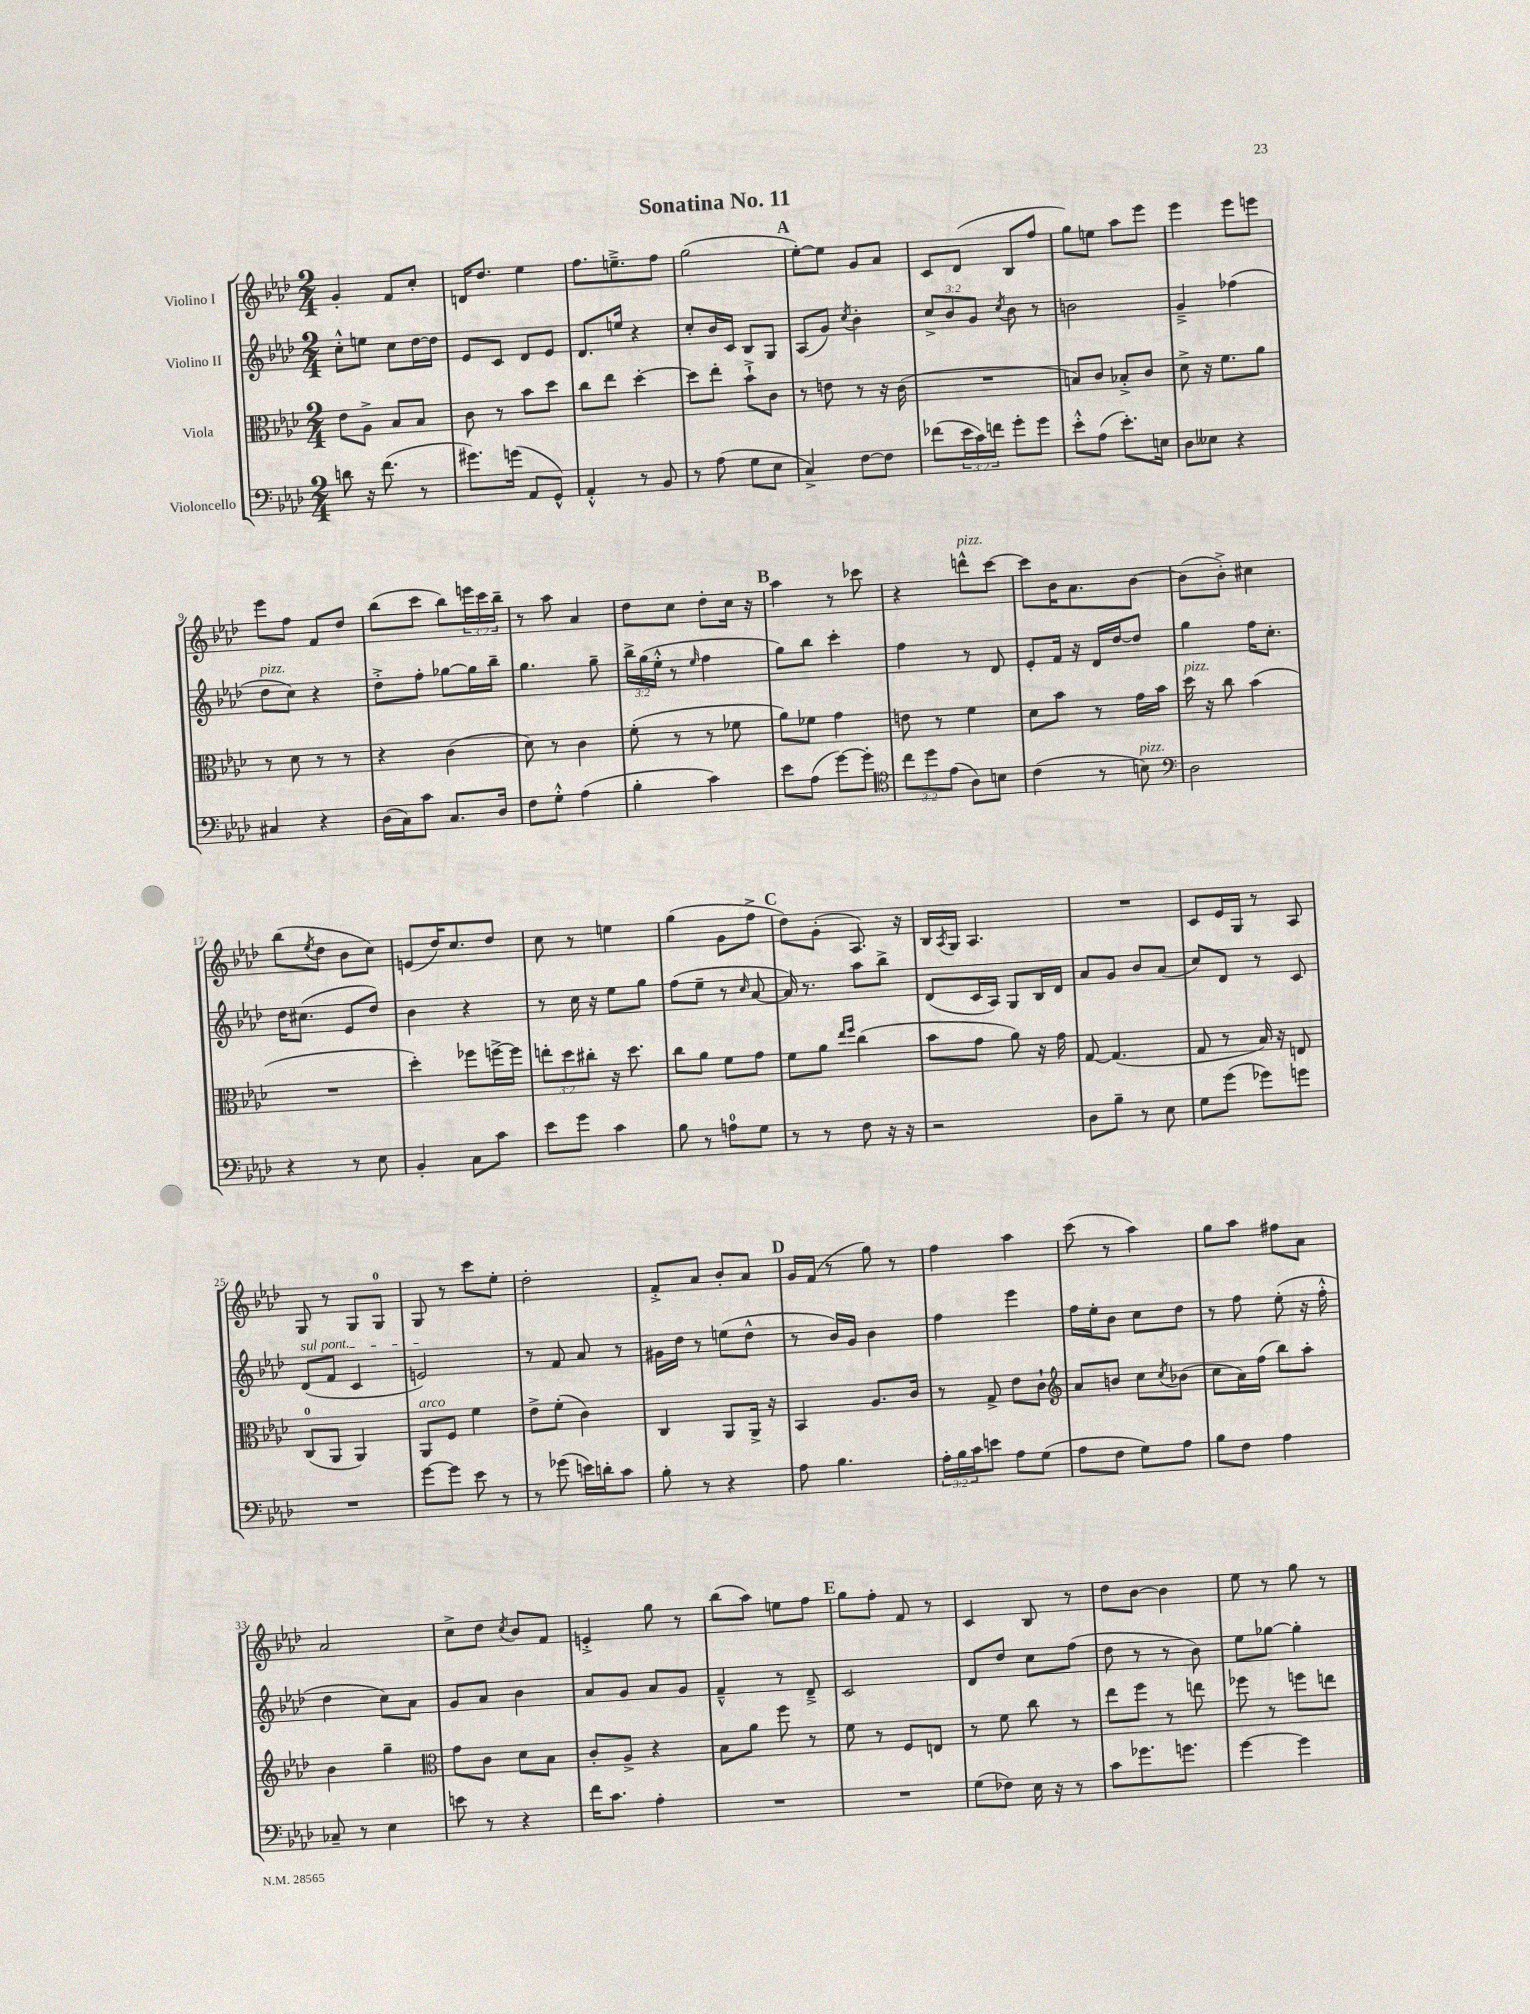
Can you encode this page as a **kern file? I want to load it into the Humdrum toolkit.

**kern	**kern	**kern	**kern
*part4	*part3	*part2	*part1
*staff4	*staff3	*staff2	*staff1
*I"Violoncello	*I"Viola	*I"Violino II	*I"Violino I
*clefF4	*clefC3	*clefG2	*clefG2
*k[b-e-a-d-]	*k[b-e-a-d-]	*k[b-e-a-d-]	*k[b-e-a-d-]
*M2/4	*M2/4	*M2/4	*M2/4
=1	=1	=1	=1
8dn\	8e-\L	8cc'^^\L	4g'/
16r	8A-^\J	8een\J	.
(8.f\	.	.	.
.	8B-/L	8cc\L	8f/L
8r	8B-/J	[16dd-\L	8cc'/J
.	.	16dd-\JJ]	.
=2	=2	=2	=2
8.g#X\L)	8c\	8e-/L	16dn/KL
.	.	.	8.dd-/J
.	8r	8c/J	.
(16gn\Jk	.	.	.
8AA-/L	8b-\L	8d-/L	4ee-\
8GG^^/J)	8dd-\J	8e-/J	.
=3	=3	=3	=3
4AA-'^^/	8cc\L	8.d-/L	8.ff\L
.	8ee-\J	.	.
.	.	16een/Jk	8.een~^\
8r	[4dd-'\	4r	.
8BB-/	.	.	8ff\J
=4	=4	=4	=4
8r	8dd-\L]	8cc'/L	(2gg\
(8A-\	8ee-'\J	16b-/L	.
.	.	16c/JJ	.
8G\L	8b-`^\L	8B-/L	.
8E-\J	8c\J	8G/J	.
!!LO:REH:place=s1:t=A
=5	=5	=5	=5
4C^/)	8r	(8A-/L	[8ee-'\L)
.	8en\	8g/J)	8ee-\J]
.	.	8qcc/	.
[8F\L	8r	4b-'\	8g/L
8F\J]	16r	.	8a-/J
.	(16c\	.	.
=6	=6	=6	=6
(8f-X\L	2r	12cc^/L	8c/L
.	.	12b-/	.
24e-\L	.	.	(8d-/J
24c\)	.	12g/J	.
24fn\JJ	.	.	.
.	.	8qcc/	.
8g'\L	.	8b-\	8B-/L
8g\J	.	8r	8ff/J
=7	=7	=7	=7
8e-'^^\L	8Bn/L)	2bn\	8gg\L)
(8A-\J	8c/J	.	8een\J
8.e-'\L)	8B-X'^/L	.	8aa-\L
.	8c/J	.	8eee-\J
16En\Jk	.	.	.
=8	=8	=8	=8
8D-\L	8d-^\	4g~^/	4eee-\
8E--X\J	16r	.	.
.	8.f\L	.	.
4r	.	(4ff-X\	8eee-\L
.	8a-\J	.	8eeen\J
!!LO:LB:g=z
=9	=9	=9	=9
!	!	!LO:TX:a:i:t=pizz.	!
4C#X/	8r	8dd-\L	8eee-\L
.	8d-\	8cc\J)	8ff\J
4r	8r	4r	8f/L
.	8r	.	8dd-/J
=10	=10	=10	=10
(16D-\LL	4r	8dd-'^\L	(8bb-\L
16C\J)	.	.	.
8c\J	.	8ff'\J	8ccc\J
8.C/L	(4c\	[8gg-X\L	8bb-\L)
.	.	16gg-\L]	24eeen\L
.	.	.	24ccc\
16D-/Jk	.	16bb-~\JJ	.
.	.	.	24bb-~\JJ
=11	=11	=11	=11
8F\L	8d-\)	4.gg\	8r
8G'^^\J	8r	.	8aa-\
(4A-\	4c\	.	4a-/
.	.	8gg~\	.
=12	=12	=12	=12
4B-'\	(8f'\	24bb-^\LL	8dd-\L
.	.	(24gg\	.
.	.	24ee-'^^\JJ	.
.	8r	8r	8cc\J
.	.	16qqee-/	.
4c\)	8r	4ff\	8dd-'\L
.	8f-X\	.	16cc\Jk
.	.	.	16r
!!LO:REH:place=s1:t=B
=13	=13	=13	=13
8e-\L	8a-\L)	8gg\L)	4aa-\
(8A-\J	8f-X\J	8bb-\J	.
[8g\L)	4g\	4ccc'\	8r
8g'\J]	.	.	8ccc-X\
=14	=14	=14	=14
*clefC4	*	*	*
12cc\L	8en\	4ff\	4r
12dd-\	.	.	.
.	8r	.	.
(12e-\J	.	.	.
!	!	!	!LO:TX:a:i:t=pizz.
8A-\L)	4f\	8r	8dddn^^\L
8Bn\J	.	8d-/	[8ccc\J
=15	=15	=15	=15
(4c\	8d-\L	8e-'/L	8ccc\L]
.	8b-\J	16f/Jk	16b-\K
.	.	16r	8.a-\
8r	8r	16d-/LL	.
.	.	[16dd-/J	.
!LO:TX:a:i:t=pizz.	!	!	!
8Bn\)	16g\LL	8dd-/J]	[8b-\J
.	16b-\JJ	.	.
=16	=16	=16	=16
*clefF4	*	*	*
!	!LO:TX:a:i:t=pizz.	!	!
2D-\	16dd-\	4gg\	(8b-\L]
.	16r	.	.
.	8cc\	.	8b-'^\J)
.	(4b-\	16ff\KL	4cc#X\
.	.	8.cc'\J	.
!!LO:LB:g=z
=17	=17	=17	=17
4r	2r	16dd-\KL	(8bb-\L
.	.	(8.cc#X\J	.
.	.	.	8qee-/
.	.	.	8dd-\J
8r	.	8e-/L	8b-\L
8E-\	.	8dd-/J)	8cc\J)
=18	=18	=18	=18
4BB-'/	4dd-'\)	4b-\	(8en/L
.	.	.	16dd-/K)
.	.	.	8.cc/
8C\L	8ff-X\L	4r	.
8c\J	[16ffn^\L	.	8dd-/J
.	16ff\JJ]	.	.
=19	=19	=19	=19
8e-\L	12een'\L	8r	8cc\
.	12dd-\	.	.
8g\J	.	16cc\	8r
.	12cc#X'\J	.	.
.	.	16r	.
4c\	16r	8ee-\L	4een\
.	8.dd-\	.	.
.	.	8gg\J	.
=20	=20	=20	=20
8B-\	8cc\L	(8ff\L	(4gg\
8r	8a-\J	8ee-~\J	.
8An\L	8f\L	8r	8g\L
.	.	16qqcc/	.
8G\J	8g\J	[8a-/	8ff^\J
!!LO:REH:place=s1:t=C
=21	=21	=21	=21
8r	8f\L	16a-/])	8dd-\L)
.	.	8.r	.
8r	8a-\J	.	(8g'\J
.	16qqee-/LL	.	.
.	16qqff/JJ	.	.
8F\	(4cc\	8aa-\L	8.A-/)
16r	.	8bb-^\J	.
16r	.	.	16r
=22	=22	=22	=22
2r	8b-\L	(8d-/L	16B-/LL
.	.	.	8qA-/
.	.	.	16G/JJ
.	8g\J	16c/L	4.A-/
.	.	16A-/JJ)	.
.	8a-\)	8G/L	.
.	16r	16B-/L	.
.	16g\	16d-/JJ	.
=23	=23	=23	=23
8D-\L	[8G/	8a-/L	2r
8B-~\J	(4.G/]	8g/J	.
8r	.	8b-/L	.
8E-\	.	(8a-/J	.
=24	=24	=24	=24
8G\L	8G/	8cc/L)	8c/L
(8g\J	8r	8d-/J	16e-/L
.	.	.	16G/JJ
8g-X\L)	16B-/)	8r	8r
.	16r	.	.
8gn\J	8En/	8c/	8A-/
!!LO:LB:g=z
=25	=25	=25	=25
!	!	!LO:TX:a:i:t=sul pont.	!
2r	(8C/L	(8d-/L	8G/
.	8AA-/J	8f/J	8r
.	4AA-/)	4c/	8G/L
.	.	.	8G/J
=26	=26	=26	=26
!	!LO:TX:a:i:t=arco	!	!
[8g\L	8AA-/L	2en/)	8G/
8g\J]	8F/J	.	8r
8e-\	4f\	.	8ccc\L
8r	.	.	8ee-'\J
=27	=27	=27	=27
8r	8e-^\L	8r	2dd-'\
(8g-X\	(8f'\J	8f/	.
16en\LL)	4c\)	8a-/	.
16dn'\J	.	.	.
8c\J	.	8r	.
=28	=28	=28	=28
8B-'\	4C/	16g#X\LL	8f'^/L
.	.	16dd-\JJ	.
8r	.	8r	8a-/J
4r	8AA-/L	(8een\L	8b-'/L
.	16AA-^/Jk	8dd-^^\J	8a-/J
.	16r	.	.
!!LO:REH:place=s1:t=D
=29	=29	=29	=29
8A-\	4BB-/	8r	16g/LL
.	.	.	(16f/JJ
4.B-\	.	16b-/LL)	8r
.	.	16g/JJ	.
.	8.A-/L	4b-\	8gg\)
.	.	.	8r
.	16c/Jk	.	.
=30	=30	=30	=30
24A-'\LL	8r	4ff\	4ff\
24B-\	.	.	.
24c\J	.	.	.
8en\J	8G^/	.	.
8A-\L	8e-\L	4eee-\	4aa-\
(8G\J	8c`\J	.	.
=31	=31	=31	=31
*	*clefG2	*	*
8A-\L	8a-/L	16ff\LL	(8ccc\
.	.	16ee-'\J	.
8F\J	8bn/J	8b-\J	8r
8G\L)	8cc\L	8cc\L	4aa-\)
.	8qcc/	.	.
8A-\J	(8b-X\J	8dd-\J	.
=32	=32	=32	=32
8B-\L	8cc\L	8r	8gg\L
8F\J	16a-\L)	8ff\	8aa-\J
.	(16ff\JJ	.	.
4A-\	8bb-\L)	(8ee-'\	8ff#X\L
.	8aa-'\J	16r	8a-\J
.	.	16ff'^^\	.
!!LO:LB:g=z
=33	=33	=33	=33
8C-X~/	4b-\	4dd-\	2a-/
8r	.	.	.
4E-\	4gg~\	8cc\L)	.
.	.	8a-\J	.
=34	=34	=34	=34
*	*clefC3	*	*
8en\	8g\L	8g/L	8cc^\L
8r	8c\J	8a-/J	8dd-\J
.	.	.	8qcc/
4r	8d-\L	4b-\	8b-/L
.	8B-\J	.	8f/J
=35	=35	=35	=35
16f\KL	8c'/L	8a-/L	4en'^/
8.c\J	.	.	.
.	8A-^/J	8g/J	.
4A-'\	4r	8a-/L	8gg\
.	.	8g/J	8r
=36	=36	=36	=36
2r	8B-\L	4f~^^/	(8bb-\L
.	8a-\J	.	8aa-\J)
.	8ff\	8r	8een\L
.	8r	8d-~^/	8ff\J
!!LO:REH:place=s1:t=E
=37	=37	=37	=37
2r	8f\	2c/	8gg\L
.	8r	.	8ff'\J
.	8F/L	.	8f/
.	8En/J	.	8r
=38	=38	=38	=38
(8G\L	8r	8d-/L	4c/
8F-X\J)	8f\	8dd-/J	.
16E-\	8cc\	8cc\L	8B-/
16r	.	.	.
8r	8r	(8ff\J	8r
=39	=39	=39	=39
8c\L	8ee-\L	8dd-\	8dd-\L
8.g-X\	8ff\J	8r	[8b-\J
.	8r	8r	4b-\]
8.gn\J	.	.	.
.	8een\	8b-\)	.
=40	=40	=40	=40
[4g\	8ff-X\	8ee-\L	8ee-\
.	8r	[8gg-X\J	8r
4g\]	8ffn\L	4gg-'\]	8gg\
.	8een\J	.	8r
==	==	==	==
*-	*-	*-	*-
